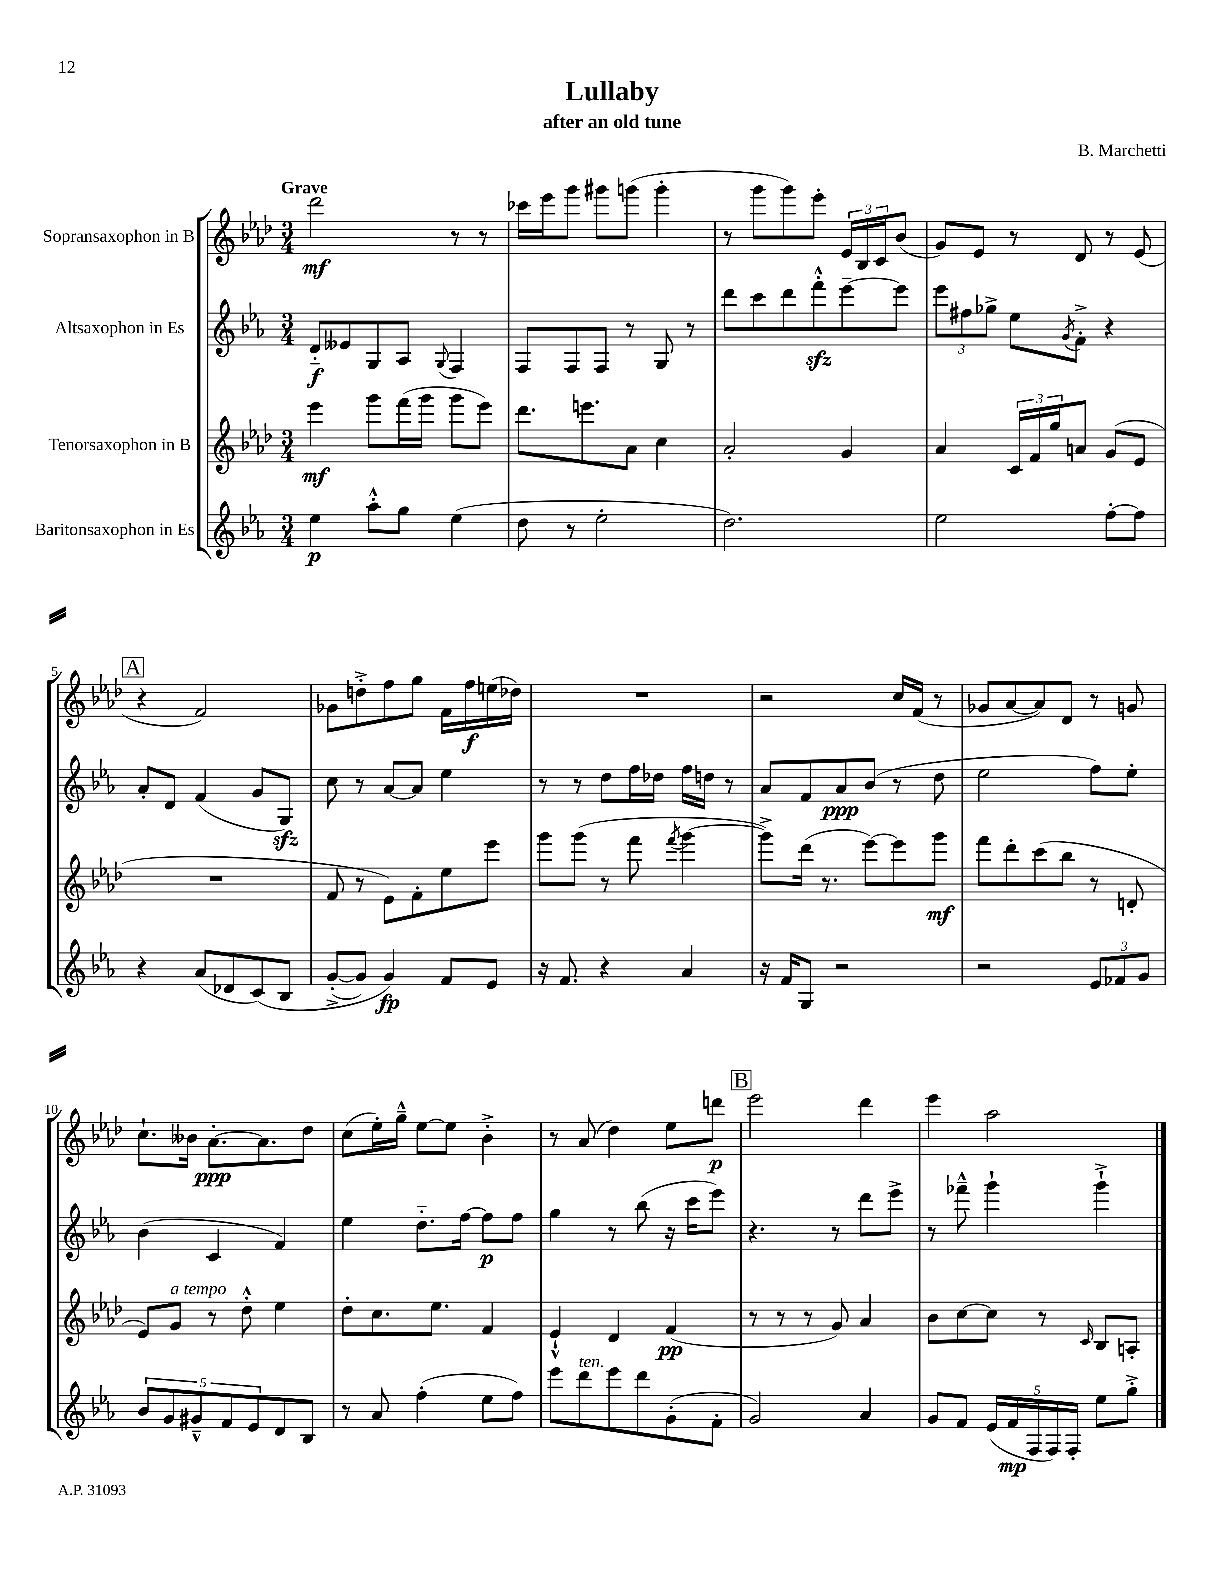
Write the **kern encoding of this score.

**kern	**kern	**kern	**kern
*staff4	*staff3	*staff2	*staff1
*clefG2	*clefG2	*clefG2	*clefG2
*k[b-e-a-]	*k[b-e-a-d-]	*k[b-e-a-]	*k[b-e-a-d-]
*M3/4	*M3/4	*M3/4	*M3/4
4ee-	4eee-	8d'~	2ddd-
.	.	8e--	.
8aa-'^^	8ggg	8G	.
8gg	(16fff	8A-	.
.	16ggg	.	.
.	.	8qqG	.
(4ee-	8ggg	4F	8r
.	8eee-)	.	8r
=	=	=	=
8dd	8.ddd-	8F	16ccc-
.	.	.	16eee-
8r	.	8F	8ggg
.	8.eee	.	.
2ee-'	.	8F	8ggg#
.	8a-	8r	(8ggg
.	4cc	8G	4ggg'
.	.	8r	.
=	=	=	=
2.dd)	2a-'	8ddd	8r
.	.	8ccc	8ggg
.	.	8ddd	8ggg)
.	.	8fff'^^	8eee-'
.	4g	[8eee-~	24e-
.	.	.	24B-
.	.	.	24c
.	.	8eee-]	(8b-
=	=	=	=
2ee-	4a-	12eee-	8g)
.	.	12ff#	.
.	.	.	8e-
.	.	12gg-^	.
.	24c	8ee-	8r
.	24f	.	.
.	24gg	.	.
.	.	8qg	.
.	8a	8f'^	8d-
[8ff'	(8g	4r	8r
8ff]	8e-	.	(8e-
=	=	=	=
4r	2.r	8a-'	4r
.	.	8d	.
(8a-	.	(4f	2f)
8d-	.	.	.
&(8c)	.	8g	.
8B-	.	8G)	.
=	=	=	=
([8g'^	8f	8cc	8g-
8g])	8r	8r	8dd'^
4g&)	8e-)	[8a-	8ff
.	8f'	8a-]	8gg
8f	8ee-	4ee-	16f
.	.	.	16ff
8e-	8eee-	.	(16ee
.	.	.	16dd-)
=	=	=	=
16r	8ggg	8r	2.r
8.f	.	.	.
.	(8ggg	8r	.
4r	8r	8dd	.
.	8fff	16ff	.
.	.	16dd-	.
.	8qfff	.	.
4a-	[4ggg	16ff	.
.	.	16dd	.
.	.	8r	.
=	=	=	=
16r	8ggg^])	8a-	2r
16f	.	.	.
8G	(16ddd-	8f	.
.	8.r	.	.
2r	.	8a-	.
.	[8eee-)	(8b-	.
.	8eee-]	8r	16cc
.	.	.	(16f
.	8ggg	8dd	8r
=	=	=	=
2r	8fff	2ee-	8g-
.	8ddd-'	.	[8a-
.	(8ccc	.	8a-])
.	8bb-	.	8d-
12e-	8r	8ff)	8r
12f-	.	.	.
.	8d'	8ee-'	8g
12g	.	.	.
=	=	=	=
10b-	8e-)	(4b-	8.cc`
10g	.	.	.
.	8g	.	.
.	.	.	16b--
10g#~^^	.	.	.
.	8r	4c	[8.a-'
10f	.	.	.
.	8dd-'^^	.	.
10e-	.	.	.
.	.	.	8.a-]
8d	4ee-	4f)	.
8B-	.	.	8dd-
=	=	=	=
8r	8dd-'	4ee-	(8cc
8a-	8.cc	.	16ee-')
.	.	.	16gg~^^
(4ff'	.	8.dd'~	[8ee-
.	8.ee-	.	.
.	.	.	8ee-]
.	.	[16ff	.
8ee-	4f	8ff]	4b-'^
8ff)	.	8ff	.
=	=	=	=
8eee-	4e-`^^	4gg	8r
8ddd	.	.	(8a-
8eee-	4d-	8r	4dd-)
8ddd	.	(8bb-	.
(8g'	(4f	16r	8ee-
.	.	16ccc	.
8f'	.	8eee-)	8ddd
=	=	=	=
2g)	8r	4.r	2eee-
.	8r	.	.
.	8r	.	.
.	8g)	8r	.
4a-	4a-	8ddd	4ddd-
.	.	8eee-^	.
=	=	=	=
8g	8b-	8r	4eee-
8f	[8cc	8fff-~^^	.
(20e-	8cc]	4ggg`	2aa-
20f	.	.	.
20F	.	.	.
.	8r	.	.
20F)	.	.	.
20F'	.	.	.
.	16qqc	.	.
8ee-	8B-	4ggg`^	.
8gg'^	8A'	.	.
==	==	==	==
*-	*-	*-	*-
